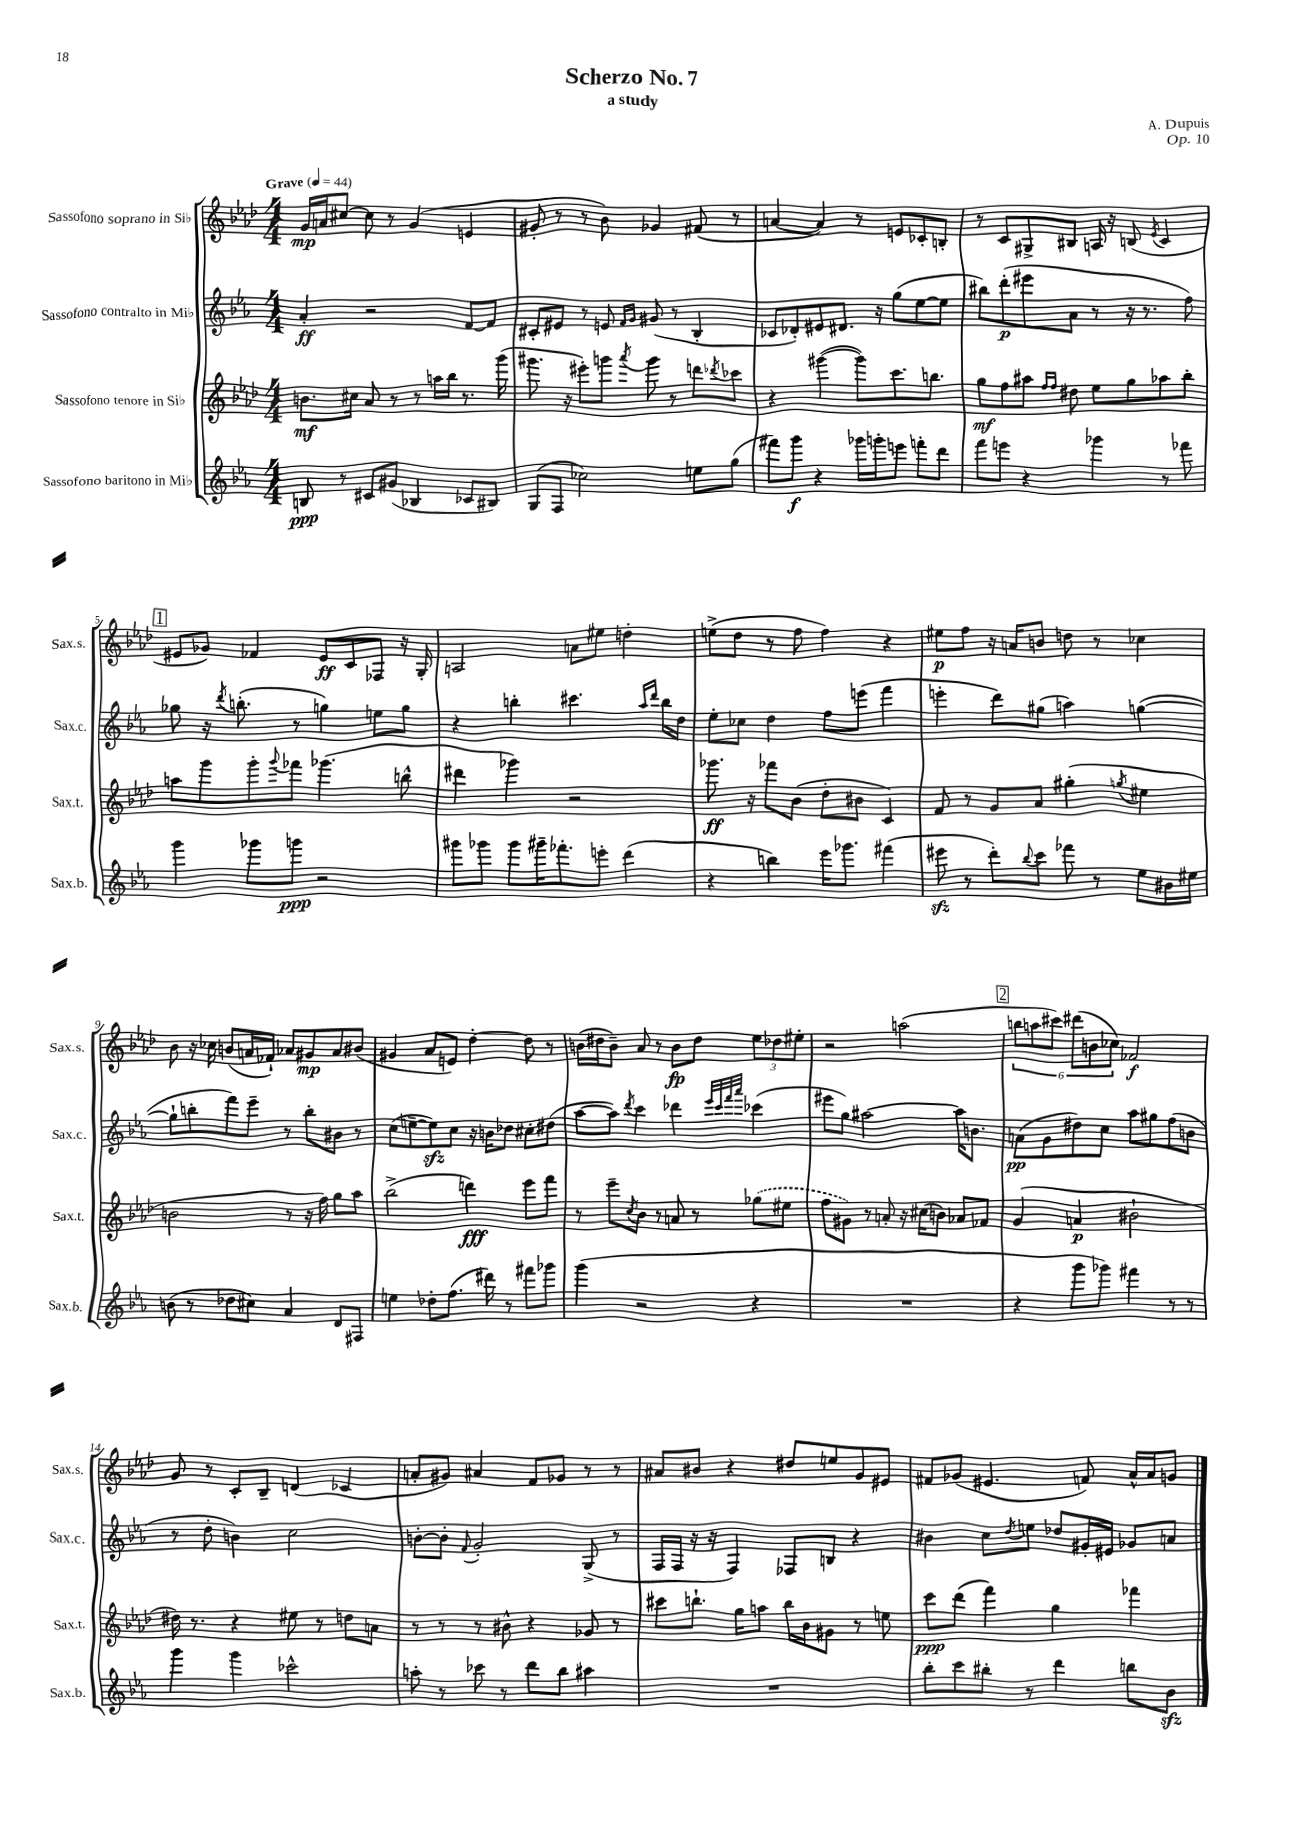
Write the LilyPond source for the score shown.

\header { title = "Scherzo No. 7" composer = "A. Dupuis" subtitle = "a study" opus = "Op. 10" }
<<
\new StaffGroup <<
\new Staff = "s0" \with { instrumentName = "Sassofono soprano in Sib" shortInstrumentName = "Sax.s." } {
    \clef treble \key aes \major \numericTimeSignature \time 4/4 \tempo "Grave" 4 = 44
    g'16\mp a'16 cis''8~ cis''8 r8 g'4( e'4 |
    gis'8-. r8 r8 bes'8) ges'4 fis'8( r8 |
    a'4~ a'4) r8 e'8 ces'8-. b8-. |
    r8 c'8 gis8-> bis8 a16 r16 b8( \acciaccatura { ees'8 } c'4 |
    \mark \markup { \box "1" } eis'8 ges'8) fes'4 eis'8\ff c'8 fes8 r16 g16-. |
    a2 a'8 eis''8 d''4-. |
    e''8->( des''8 r8 f''8 f''4) r4 |
    eis''8\p f''8 r16 a'16 b'8 d''8 r8 ces''4 |
    bes'8 r16 ces''16 b'8( a'16 fes'16-!) aes'8 gis'8\mp aes'8 bis'8( |
    gis'4 aes'8 e'8) des''4~-. des''8 r8 |
    b'16( dis''16 b'8--) aes'8 r8 b'8\fp dis''8 \tuplet 3/2 { ees''8 des''8 eis''8-. } |
    r2 a''2( |
    \mark \markup { \box "2" } \tuplet 6/4 { b''8 a''8 cis'''8) dis'''8( b'8 ces''8) } fes'2\f |
    g'8 r8 c'8-. bes8-- d'4( ces'4 |
    a'8-. gis'8) ais'4 f'8 ges'8 r8 r8 |
    ais'8 bis'8 r4 dis''8 e''8 g'8 eis'8 |
    fis'8 ges'8( eis'4. f'8) aes'16-^ aes'16 g'8 \bar "|." |
}
\new Staff = "s1" \with { instrumentName = "Sassofono contralto in Mib" shortInstrumentName = "Sax.c." } {
    \clef treble \key ees \major \numericTimeSignature \time 4/4
    aes'4-.\ff r2 f'8~ f'8 |
    cis'8-. eis'8 r8 e'8 \grace { f'16 g'16 } gis'8( r8 bes4-. |
    ces'8 des'8-.) eis'8 dis'8. r16 g''8( ees''8~ ees''8 |
    bis''8) d'''8-.\p( eis'''8 aes'8 r8 r16 r8. f''8) |
    \mark \markup { \box "1" } ges''8 r16 \acciaccatura { d'''8 } b''8.-.( r8 g''4) e''8 g''8 |
    r4 b''4-. cis'''4. \grace { aes''16 d'''16 } b''16 d''16 |
    ees''8-. ces''8 d''4 f''8 e'''8( f'''4 |
    e'''4-. d'''8) gis''8( a''4) g''4~( |
    g''8-! b''8-. f'''8) ees'''8-- r8 b''8-. bis'8 r8 |
    c''8( e''8~-- e''8\sfz) c''8 r16 b'16 des''8 cis''8-. dis''8( |
    aes''8~ aes''8) \acciaccatura { d'''8 } c'''4 des'''4 \grace { ees'''32 c'''32 f'''32 aes'''32 } ces'''4( |
    eis'''8 g''8) ais''2~ ais''16 b'8. |
    \mark \markup { \box "2" } a'8\pp( g'8 dis''8) c''8 aes''8 gis''8 f''8( b'8 |
    r8 d''8-. b'4) c''2 |
    b'8~-. b'8-. \appoggiatura { f'8 } g'2-. g8->( r8 |
    f16 f16 r16 r16 f4) fes8 b8 r4 |
    bis'4 c''8 \acciaccatura { d''8 } e''8 des''8 gis'16-. eis'16 ges'8 a'8 \bar "|." |
}
\new Staff = "s2" \with { instrumentName = "Sassofono tenore in Sib" shortInstrumentName = "Sax.t." } {
    \clef treble \key aes \major \numericTimeSignature \time 4/4
    b'8.\mf cis''16 aes'8 r8 r8 a''16 bes''16 r8. g'''16( |
    gis'''8. r16 eis'''8-.) g'''8 \acciaccatura { aes'''8 } g'''8 r8 d'''8 \acciaccatura { des'''8 } ces'''8 |
    r4 gis'''4~( gis'''8) c'''8. b''8. |
    g''8\mf f''8 ais''8 \grace { f''16 f''16 } dis''8 ees''8 g''8 aes''8 bes''8-. |
    \mark \markup { \box "1" } a''8 g'''8 g'''8-. \appoggiatura { g'''8 } fes'''8 ges'''4.( b''8-^ |
    dis'''4 ges'''4) r2 |
    ges'''8.\ff r16 fes'''8 bes'8( des''8-. bis'8 c'4) |
    f'8 r8 g'8 aes'8 gis''4-.( \acciaccatura { g''8 } eis''4 |
    b'2 r8 r16 f''16) g''8 aes''8 |
    bes''2->( d'''4\fff) ees'''8 f'''8 |
    r8 ees'''8-- \acciaccatura { c''8 } bes'8 r8 a'8 r8 \once \slurDashed ges''8( eis''8 |
    f''8 gis'8) r8 a'8-. r16 cis''16( b'8) aes'8 fes'8 |
    \mark \markup { \box "2" } g'4( a'4\p bis'2-! |
    dis''16) r8. r4 eis''8 r8 d''8 a'8 |
    r8 r8 r8 bis'8-^ r4 ges'8 r8 |
    cis'''8 b''8.-! g''16 a''8 b''16 bes'16 gis'8 r8 e''8 |
    c'''8\ppp des'''8( f'''4) g''4 fes'''4 \bar "|." |
}
\new Staff = "s3" \with { instrumentName = "Sassofono baritono in Mib" shortInstrumentName = "Sax.b." } {
    \clef treble \key ees \major \numericTimeSignature \time 4/4
    b8\ppp r8 cis'8 gis'8( bes4 ces'8 bis8) |
    g8( f8 ces''2) e''8 g''8( |
    fis'''8) g'''8\f r4 ges'''16 g'''16-. e'''8 f'''8-. d'''8 |
    f'''8 e'''8 r4 ges'''4 r8 fes'''8 |
    \mark \markup { \box "1" } g'''4 ges'''8 g'''8\ppp r2 |
    gis'''8 ges'''8 ges'''8 gis'''16-- fes'''8.-. e'''8-. d'''4( |
    r4 b''4) ees'''16 ges'''8. fis'''4( |
    eis'''8\sfz r8 d'''8-.) \appoggiatura { bes''8 } c'''8 fes'''8 r8 ees''8 bis'16 eis''16 |
    b'8( r8 des''8 cis''8) aes'4 d'8 fis8 |
    e''4 des''8-. f''8.( dis'''16) r8 fis'''8 ges'''8 |
    g'''4( r2 r4 |
    R1 |
    \mark \markup { \box "2" } r4 g'''8 ges'''8) fis'''4 r8 r8 |
    g'''4 g'''4 ces'''2-^ |
    a''8-. r8 ces'''8 r8 d'''8 bes''8 ais''4 |
    R1 |
    bes''8-. c'''8 bis''8-. r8 d'''4 b''8 bes'8\sfz \bar "|." |
}
>>
>>
